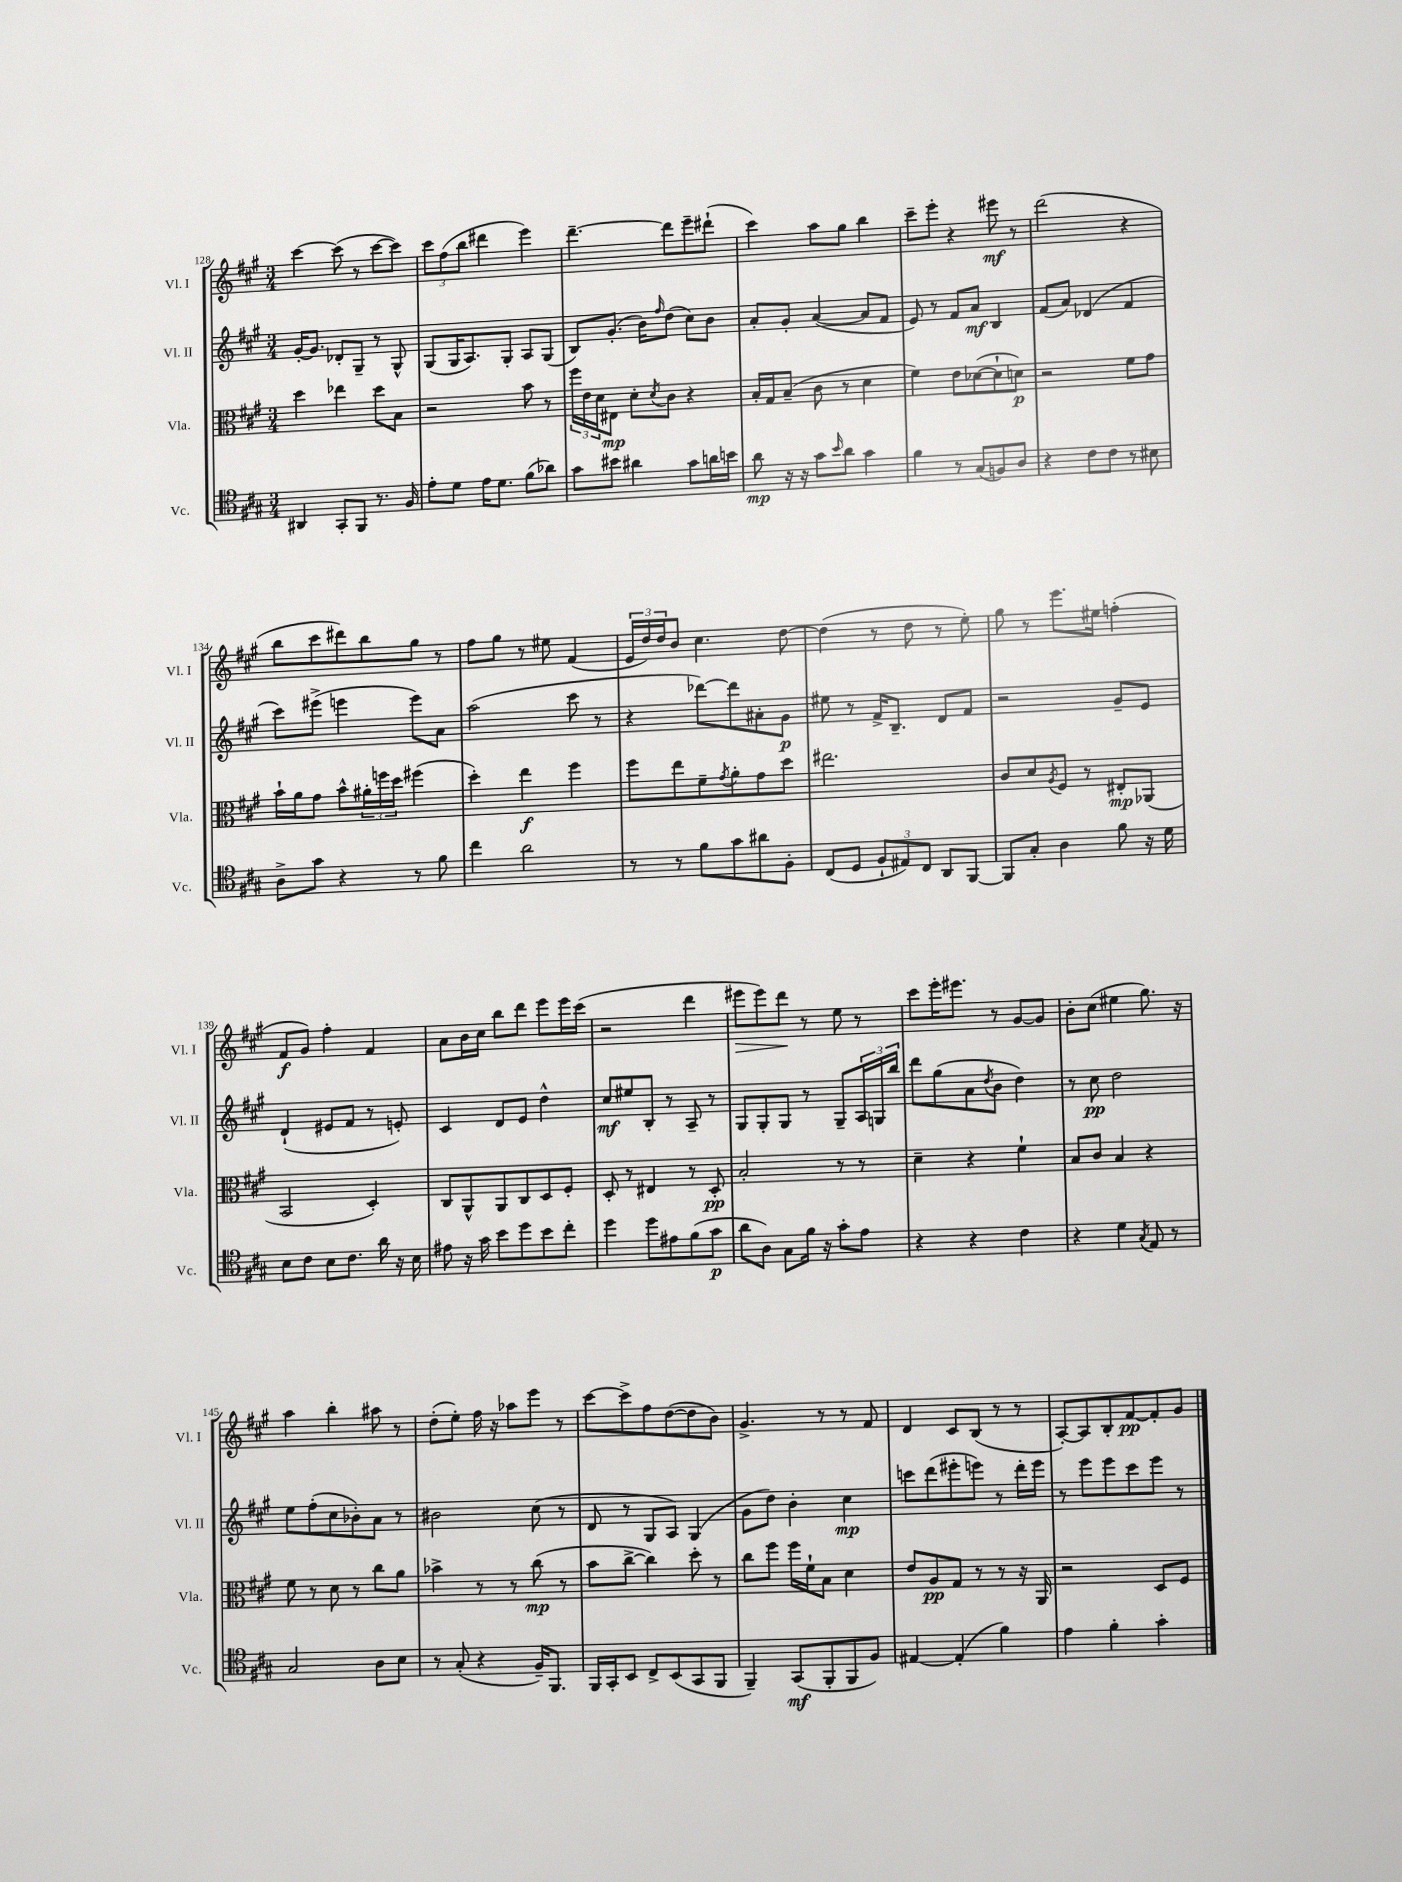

**kern	**dynam	**kern	**dynam	**kern	**dynam	**kern	**dynam
*part4	*part4	*part3	*part3	*part2	*part2	*part1	*part1
*staff4	*staff4	*staff3	*staff3	*staff2	*staff2	*staff1	*staff1
*I"Vc.	*	*I"Vla.	*	*I"Vl. II	*	*I"Vl. I	*
*I'Vc.	*	*I'Vla.	*	*I'Vl. II	*	*I'Vl. I	*
*clefC4	*	*clefC3	*	*clefG2	*	*clefG2	*
*k[f#c#g#]	*	*k[f#c#g#]	*	*k[f#c#g#]	*	*k[f#c#g#]	*
*M3/4	*	*M3/4	*	*M3/4	*	*M3/4	*
=128	=128	=128	=128	=128	=128	=128	=128
4AA#X/	.	4dd\	.	[16g#'/KL	.	[4ccc#\	.
.	.	.	.	8.g#/J]	.	.	.
8GG#'/L	.	4ee-X\	.	8d-X'/L	.	(8ccc#\]	.
8FF#/J	.	.	.	8G#~/J	.	8r	.
8.r	.	8dd\L	.	8r	.	[8ccc#\L	.
.	.	8B\J	.	8G#^^/	.	8ccc#\J])	.
16F#/	.	.	.	.	.	.	.
=129	=129	=129	=129	=129	=129	=129	=129
8e'\L	.	2r	.	(8G#/L	.	12ccc#\L	.
.	.	.	.	.	.	(12ff#\	.
8d\J	.	.	.	16G#/K	.	.	.
.	.	.	.	.	.	12bb\J	.
.	.	.	.	8.A/)	.	.	.
16e\KL	.	.	.	.	.	4ddd#X\	.
8.d\J	.	.	.	.	.	.	.
.	.	.	.	8G#'/J	.	.	.
(8f#\L	.	8b\	.	8A/L	.	4eee\)	.
8a-X\J)	.	8r	.	(8G#/J	.	.	.
=130	=130	=130	=130	=130	=130	=130	=130
8g#\L	.	24ff#\LL	.	8B/L)	.	[4.ddd~\	.
.	.	24e\	.	.	.	.	.
.	.	24d\J	.	.	.	.	.
8b#X\J	.	8E#X\J	mp	(8.g#'/J	.	.	.
4a#X\	.	8d'\L	.	.	.	.	.
.	.	.	.	16b\KL)	.	.	.
.	.	8qd/	.	16qqff#/	.	.	.
.	.	8c#\J	.	(8dd\J	.	8ddd\L]	.
8g#\L	.	4r	.	8cc#\L)	.	8eee~\	.
16an\L	.	.	.	8b\J	.	(8ddd#X`\J	.
16bn\JJ	.	.	.	.	.	.	.
=131	=131	=131	=131	=131	=131	=131	=131
8a\	mp	16B'/LL	.	8a'/L	.	4ccc#\)	.
.	.	16G#/J	.	.	.	.	.
16r	.	(8B~/J	.	8g#'/J	.	.	.
16r	.	.	.	.	.	.	.
8g#\L	.	8c#\	.	([4a/	.	8aa\L	.
16qqb/	.	.	.	.	.	.	.
8a\J	.	8r	.	.	.	8gg#\J	.
4g#\	.	4d\	.	8a/L]	.	4bb\	.
.	.	.	.	8f#/J	.	.	.
=132	=132	=132	=132	=132	=132	=132	=132
4f#\	.	4f#\)	.	8e/)	.	8ccc#~\L	.
.	.	.	.	8r	.	8eee'\J	.
8r	.	8e\L	.	8f#/L	.	4r	.
(8G#/L	.	([8d-X\	.	8a/J	mf	.	.
8Fn/)	.	8d-`\]	.	4B/	.	8eee#X\	mf
8A/J	.	8dn\J)	p	.	.	8r	.
=133	=133	=133	=133	=133	=133	=133	=133
4r	.	2r	.	(8f#/L	.	(2ddd\	.
.	.	.	.	8a/J)	.	.	.
8c#\L	.	.	.	(4d-X/	.	.	.
8c#\J	.	.	.	.	.	.	.
8r	.	8f#\L	.	4f#/	.	4r	.
8B#X\	.	8g#\J	.	.	.	.	.
!!LO:LB:g=z
=134	=134	=134	=134	=134	=134	=134	=134
8A^\L	.	16b`\LL	.	8ccc#\L)	.	8bb\L	.
.	.	16a\J	.	.	.	.	.
8g#\J	.	8g#\J	.	(8eee#X^\J	.	8ccc#\	.
4r	.	8b^^\L	.	4eeen\	.	8ddd#X\)	.
.	.	24a#X'\L	.	.	.	8bb\	.
.	.	24ffn\	.	.	.	.	.
.	.	24dd\JJ	.	.	.	.	.
8r	.	(4ff#X\	.	8eee\L)	.	8gg#\J	.
8f#\	.	.	.	8a\J	.	8r	.
=135	=135	=135	=135	=135	=135	=135	=135
4cc#\	.	4dd'\)	.	(2aa\	.	8ff#\L	.
.	.	.	.	.	.	8gg#\J	.
2a\	.	4ee\	f	.	.	8r	.
.	.	.	.	.	.	8ee#X\	.
.	.	4ff#\	.	8ccc#\	.	(4f#/	.
.	.	.	.	8r	.	.	.
=136	=136	=136	=136	=136	=136	=136	=136
8r	.	8ff#\L	.	4r	.	24e/LL	.
.	.	.	.	.	.	24dd/)	.
.	.	.	.	.	.	24dd/J	.
8r	.	8ee\	.	.	.	8b/J	.
8f#\L	.	8f#~\	.	[8ddd-X\L)	.	4.cc#\	.
.	.	8qg#/	.	.	.	.	.
8g#\	.	8a'\	.	8ddd-\]	.	.	.
8a#X\	.	8g#\	.	8a#X'\	.	.	.
8F#'\J	.	8dd\J	.	8g#\J	p	[8dd\	.
=137	=137	=137	=137	=137	=137	=137	=137
(8C#/L	.	2.ee#X\	.	8ee#X\	.	(4dd\]	.
8D/J	.	.	.	8r	.	.	.
12F#`/L	.	.	.	16f#^/KL	.	8r	.
.	.	.	.	8.B~/J	.	.	.
12E#X/)	.	.	.	.	.	.	.
.	.	.	.	.	.	8dd\	.
12C#/J	.	.	.	.	.	.	.
8AA/L	.	.	.	8d/L	.	8r	.
[8FF#/J	.	.	.	8f#/J	.	8ee'\)	.
=138	=138	=138	=138	=138	=138	=138	=138
8FF#/L]	.	8c#/L	.	2r	.	8gg#\	.
8G#'/J	.	8d/	.	.	.	8r	.
.	.	8qA/	.	.	.	.	.
4A\	.	8F#/J	.	.	.	8.eee\L	.
.	.	8r	.	.	.	.	.
.	.	.	.	.	.	16ee#X\Jk	.
8f#\	.	8E#X'/L	mp	8g#~/L	.	(4ffn'\	.
16r	.	(8AA-X/J	.	8e/J	.	.	.
16d\	.	.	.	.	.	.	.
!!LO:LB:g=z
=139	=139	=139	=139	=139	=139	=139	=139
8B\L	.	2BB/	.	(4d`/	.	8f#/L	f
8c#\J	.	.	.	.	.	8g#/J)	.
8B\L	.	.	.	8e#X/L	.	4ff#'\	.
8.c#\J	.	.	.	8f#/J	.	.	.
.	.	4D'/)	.	8r	.	4f#/	.
16a\	.	.	.	.	.	.	.
16r	.	.	.	8en'/)	.	.	.
16B\	.	.	.	.	.	.	.
=140	=140	=140	=140	=140	=140	=140	=140
8e#X\	.	8C#/L	.	4c#/	.	8a\L	.
16r	.	8AA^^/	.	.	.	16b\L	.
16g#\	.	.	.	.	.	16cc#\JJ	.
8b\L	.	8AA/	.	8d/L	.	8bb\L	.
8dd\	.	8C#/	.	8e/J	.	8ddd\J	.
8b\	.	8D/	.	4dd^^\	.	8eee\L	.
8cc#'\J	.	8F#'/J	.	.	.	16eee\L	.
.	.	.	.	.	.	(16ccc#\JJ	.
=141	=141	=141	=141	=141	=141	=141	=141
4dd\	.	8D'/	.	8cc#/L	mf	2r	.
.	.	8r	.	8ee#X/	.	.	.
8dd\L	.	4E#X/	.	8B'/J	.	.	.
8e#X\	.	.	.	8r	.	.	.
(8f#\	.	8r	.	8A~/	.	4ddd\	.
8g#\J	p	8D'/	pp	8r	.	.	.
=142	=142	=142	=142	=142	=142	=142	=142
!	!	!	!	!	!	!	!LO:HP:b
8a\L	.	2B'/	.	8G#/L	.	8eee#X\L	>
8A\J)	.	.	.	8G#'/	.	8eee#\)	.
8G#\L	.	.	.	8G#/J	.	8ddd\J	.
16f#\Jk	.	.	.	8r	.	8r	]
16r	.	.	.	.	.	.	.
8g#'\L	.	8r	.	8G#~/L	.	8ee\	.
8e\J	.	8r	.	24A/L	.	8r	.
.	.	.	.	24Gn/	.	.	.
.	.	.	.	24bb/JJ	.	.	.
=143	=143	=143	=143	=143	=143	=143	=143
4r	.	4d~\	.	8ddd\L	.	8ccc#\L	.
.	.	.	.	(8gg#\	.	16eee'\K	.
.	.	.	.	.	.	8.eee#X\J	.
4r	.	4r	.	8a\	.	.	.
.	.	.	.	8qdd/	.	.	.
.	.	.	.	8b\J	.	8r	.
4c#\	.	4f#`\	.	4dd\)	.	[8g#/L	.
.	.	.	.	.	.	8g#/J]	.
=144	=144	=144	=144	=144	=144	=144	=144
4r	.	8B/L	.	8r	.	8b'\L	.
.	.	8c#/J	.	8cc#\	pp	(8cc#\J	.
4d\	.	4B/	.	2dd\	.	4ee#X\	.
8qG#/	.	.	.	.	.	.	.
8E/	.	4r	.	.	.	8.gg#\)	.
8r	.	.	.	.	.	.	.
.	.	.	.	.	.	16r	.
!!LO:LB:g=z
=145	=145	=145	=145	=145	=145	=145	=145
2G#/	.	8f#\	.	8ee\L	.	4aa\	.
.	.	8r	.	(8ff#'\	.	.	.
.	.	8d\	.	8cc#\	.	4bb'\	.
.	.	8r	.	8b-X'\)	.	.	.
8A\L	.	8cc#\L	.	8a\J	.	8aa#X\	.
8B\J	.	8a\J	.	8r	.	8r	.
=146	=146	=146	=146	=146	=146	=146	=146
8r	.	4b-X^\	.	2b#X\	.	(8dd'\L	.
(8G#'/	.	.	.	.	.	8ee'\J)	.
4r	.	8r	.	.	.	16ff#\	.
.	.	.	.	.	.	16r	.
.	.	8r	.	.	.	8aa-X\L	.
16F#~/KL)	.	(8cc#\	mp	(8cc#\	.	8eee\J	.
8.FF#/J	.	.	.	.	.	.	.
.	.	8r	.	8r	.	8r	.
=147	=147	=147	=147	=147	=147	=147	=147
16FF#/LL	.	8b\L	.	8d/	.	[8ccc#\L	.
16GG#'/J	.	.	.	.	.	.	.
8BB/J	.	[8cc#^\J	.	8r	.	8ccc#^\]	.
8C#^/L	.	4cc#\])	.	8G#/L	.	8ff#\	.
(8BB/	.	.	.	8A/J)	.	([8dd\	.
8GG#/	.	8dd'\	.	(4G#/	.	8dd\]	.
8FF#/J	.	8r	.	.	.	8b\J)	.
=148	=148	=148	=148	=148	=148	=148	=148
4FF#~/)	.	8cc#\L	.	8g#\L	.	4.g#^/	.
.	.	8ff#\J	.	8dd\J)	.	.	.
(8GG#/L	mf	16ff#\LL	.	4b'\	.	.	.
.	.	16f#`\J	.	.	.	.	.
8FF#'/	.	8B\J	.	.	.	8r	.
8FF#/	.	4d\	.	4cc#\	mp	8r	.
8F#/J)	.	.	.	.	.	8f#/	.
=149	=149	=149	=149	=149	=149	=149	=149
[4E#X/	.	8e/L	.	8cccn\L	.	4d/	.
.	.	8A/	pp	(8ddd\	.	.	.
(4E#'/]	.	8G#/J	.	8eee#X'\	.	8c#/L	.
.	.	8r	.	8eeen\J)	.	(8B/J	.
4f#\)	.	8r	.	8r	.	8r	.
.	.	16r	.	16ddd'\LL	.	8r	.
.	.	16AA/	.	16eee\JJ	.	.	.
=150	=150	=150	=150	=150	=150	=150	=150
4e\	.	2r	.	8r	.	[8A'/L)	.
.	.	.	.	8eee\L	.	8A/]	.
4f#'\	.	.	.	8eee\	.	8B'/	.
.	.	.	.	8ccc#\	.	[8f#/	pp
4g#'\	.	8D/L	.	8eee\J	.	8f#'/]	.
.	.	8F#/J	.	8r	.	8g#/J	.
==	==	==	==	==	==	==	==
*-	*-	*-	*-	*-	*-	*-	*-
